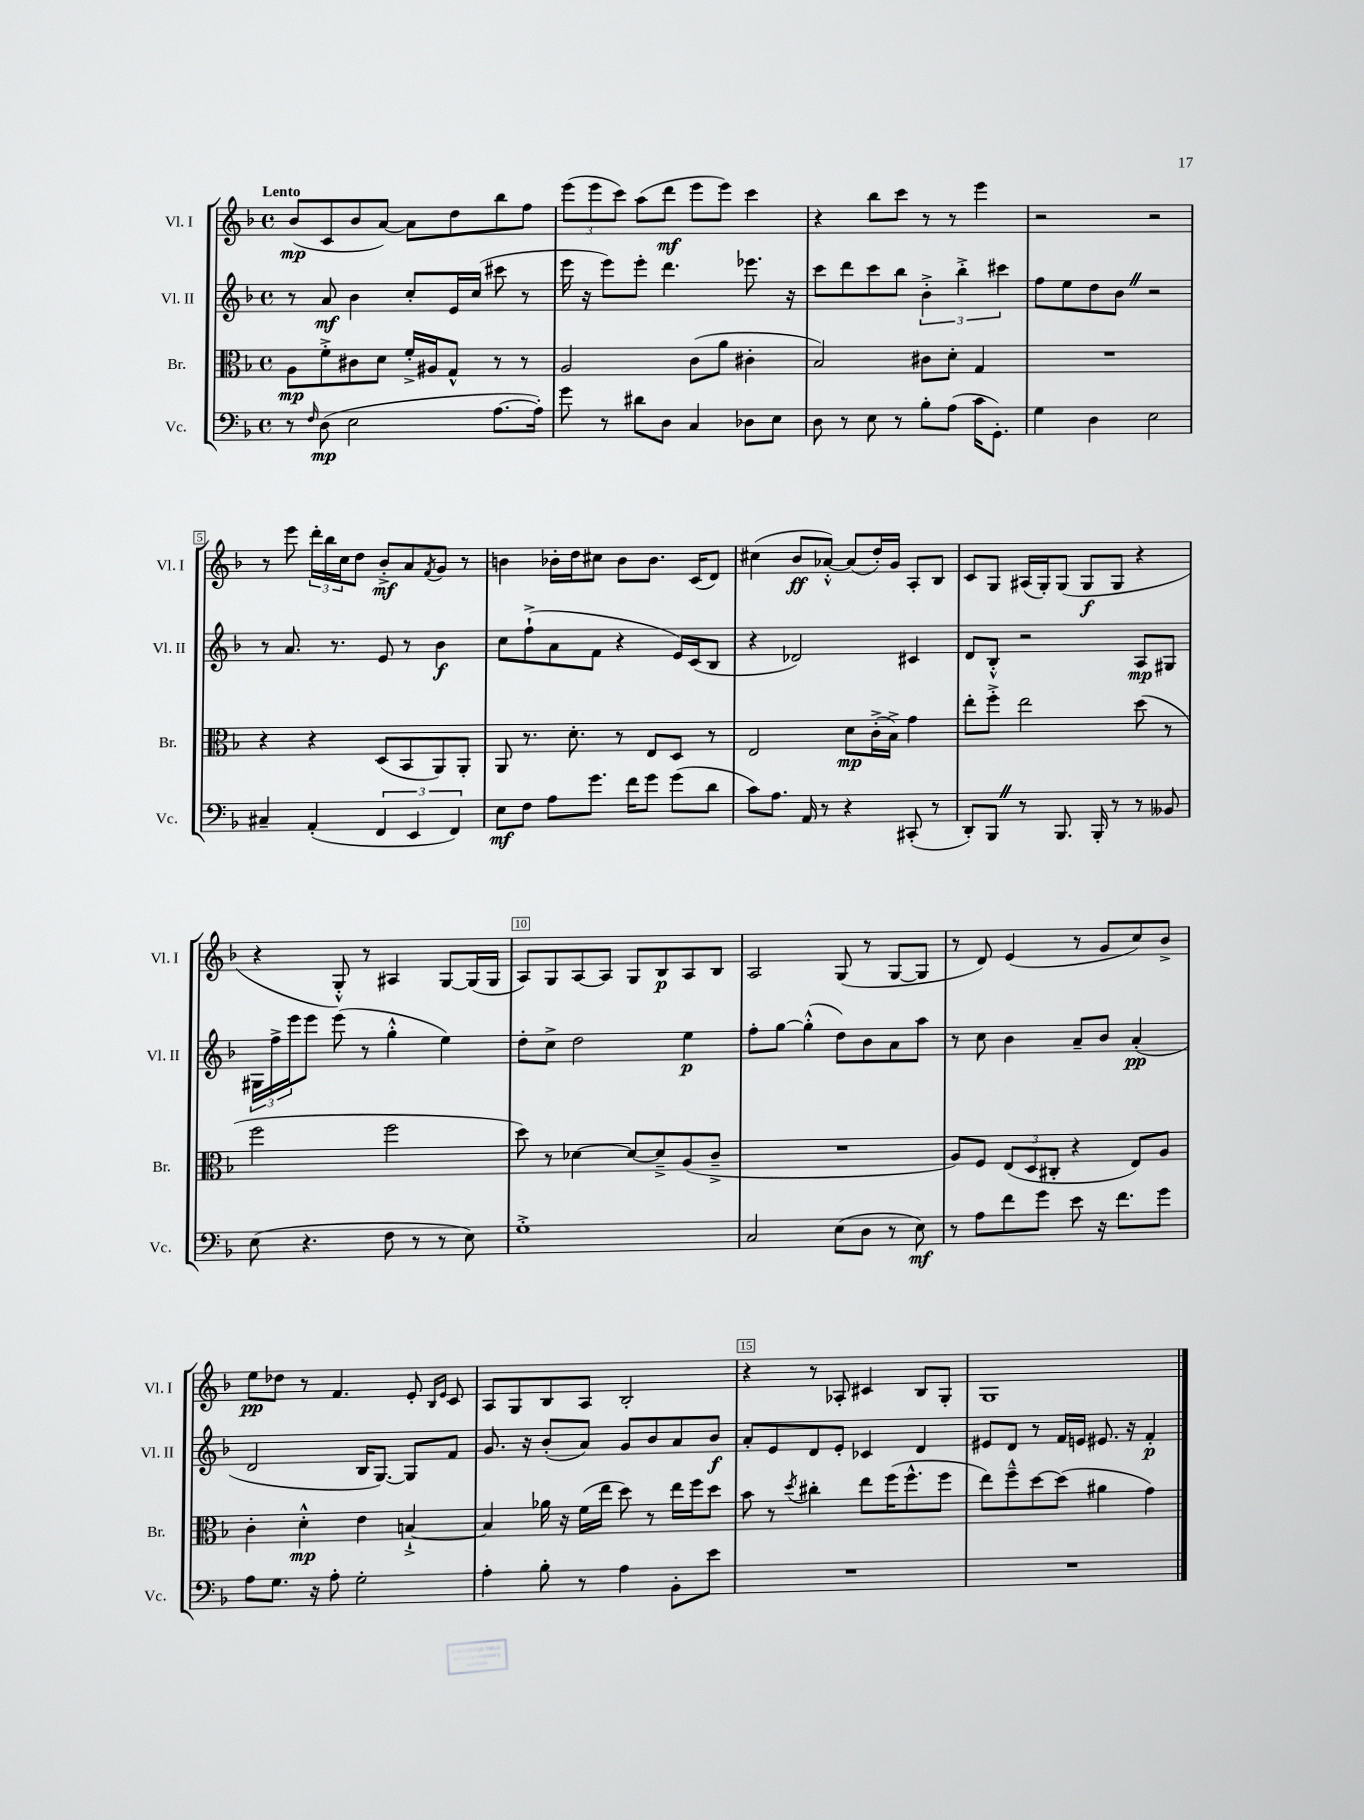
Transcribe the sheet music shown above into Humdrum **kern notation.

**kern	**kern	**kern	**kern
*staff4	*staff3	*staff2	*staff1
*clefF4	*clefC3	*clefG2	*clefG2
*k[b-]	*k[b-]	*k[b-]	*k[b-]
*M4/4	*M4/4	*M4/4	*M4/4
*met(c)	*met(c)	*met(c)	*met(c)
8r	8A	8r	(8b-
16qqF	.	.	.
(8D	8f'^	8a	8c
2E	8c#	4b-	8b-
.	8d	.	[8a)
.	16f'^	8cc'	8a]
.	16A#	.	.
.	8G^^	16e	8dd
.	.	(16cc	.
[8.A	8r	8ccc#	8bb-
.	8r	8r	8ff
16A'])	.	.	.
=	=	=	=
8g	2A	16eee	(12eee
.	.	16r	.
.	.	.	12eee
8r	.	8eee)	.
.	.	.	12ccc)
8d#	.	8eee'	(8aa
8D	.	4.ddd	8ddd
4C	(8c	.	8eee
.	8a	.	8eee)
8D-	4c#'	8.eee-	4ccc
8E	.	.	.
.	.	16r	.
=	=	=	=
8D	2B-)	8ccc	4r
8r	.	8ddd	.
8E	.	8ccc	8bb-
8r	.	8bb-	8ccc
8B-'	8c#	6b-'^	8r
(8A	8d'	.	8r
.	.	6bb-'^	.
16c	4G	.	4eee
8.GG')	.	.	.
.	.	6ccc#	.
=	=	=	=
4G	1r	8ff	2r
.	.	8ee	.
4D	.	8dd	.
.	.	8b-	.
2E	.	2r	2r
=	=	=	=
4C#~	4r	8r	8r
.	.	8.a	8eee
(4AA'	4r	.	24ddd'
.	.	.	24bb-
.	.	8.r	.
.	.	.	24cc
.	.	.	8dd
6FF	(8D	8e	8b-'^
.	8BB-	8r	8a
6EE	.	.	.
.	.	.	8qf
.	8AA)	4b-	8g
6FF)	.	.	.
.	8AA'	.	8r
=	=	=	=
8E	8AA	8cc	4b
8F	8.r	(8ff`^	.
8A	.	8a	16b-'
.	8.d'	.	16dd
8.g	.	8f	8cc#
.	8r	4r	8b-
16f	.	.	.
8g	8E	.	8.b-
(8g	8D	16e)	.
.	.	(16c	(16c
8d	8r	8B-	8d)
=	=	=	=
8c)	2E	4r	(4cc#
8.A	.	.	.
.	.	2d-)	8b-
16AA	.	.	.
8r	.	.	[8a-'^^)
4r	8d	.	(8a-]
.	(16c'^	.	16dd')
.	16B-^)	.	16g
(8CC#'	4g	4c#	8A'
8r	.	.	8B-
=	=	=	=
8DD')	8ee'	8d	8c
8BBB-	8ff'^	8B-'^^	8G
8r	2ee	2r	(16A#
.	.	.	16G')
8.BBB-	.	.	(8G
.	.	.	8G
16BBB-'	.	.	.
8r	.	.	8G
8r	(8dd	8A	4r
8BB--	8r	8G#	.
=	=	=	=
(8E	2ff	24G#	4r
.	.	24ff^	.
.	.	24eee	.
4.r	.	8eee	.
.	.	(8eee	8G'^^)
.	.	8r	8r
8F	2ff	4gg'^^	4A#
8r	.	.	.
8r	.	4ee)	[8G
8E)	.	.	(16G]
.	.	.	16G
=	=	=	=
1G'^	8dd)	8dd'	8A)
.	8r	8cc^	8G
.	[4d-	2dd	[8A
.	.	.	8A]
.	8d-_	.	8G
.	8d-~^]	.	8B-
.	(8A	4ee	8A
.	8c~^	.	8B-
=	=	=	=
2C	1r	8ff'	2A
.	.	[8gg	.
.	.	(4gg'^^]	.
(8E	.	8dd)	(8G
8D	.	8b-	8r
8r	.	8a	[8G
8E)	.	8aa	8G]
=	=	=	=
8r	8A)	8r	8r
8A	8F	8cc	8d)
8f	(12E	4b-	(4e
.	12D	.	.
8g	.	.	.
.	12C#'	.	.
8e	4r	8a~	8r
16r	.	8b-	8g
8.f	.	.	.
.	8E)	(4a'	8cc)
8g	8A	.	8b-^
=	=	=	=
8A	4c'	2d	8ee
8.G	.	.	8dd-
.	4d'^^	.	8r
16r	.	.	.
8A'	.	.	4.f
2G'	4e	16B-	.
.	.	[8.G)	.
.	[4B`^	8G]	8e'
.	.	.	16qqB-
.	.	.	16qqe
.	.	8f	8c
=	=	=	=
4A'	4B]	8.g	8A
.	.	.	8G
.	.	16r	.
8B-'	16a-	(8b-'	8B-
.	16r	.	.
8r	(16f	8a)	8A
.	16ee	.	.
4A	8dd)	8g	2B-'
.	8r	8b-	.
8BB-'	16ee	8a	.
.	16ff	.	.
8e	8dd	8b-	.
=	=	=	=
1r	8b-	8a'	4r
.	8r	8e	.
.	8qdd	.	.
.	4cc#'	8d	8r
.	.	8e'	8A-'
.	8ee	4c-	4c#
.	(16ff	.	.
.	8.ff^^	.	.
.	.	4d	8B-
.	8ff	.	8G'
=	=	=	=
1r	8ee)	8e#	1G
.	8ff~^^	8d	.
.	[8dd	8r	.
.	(8dd]	16f	.
.	.	16e	.
.	4a#	8.e#	.
.	.	16r	.
.	4g)	4f'	.
==	==	==	==
*-	*-	*-	*-
